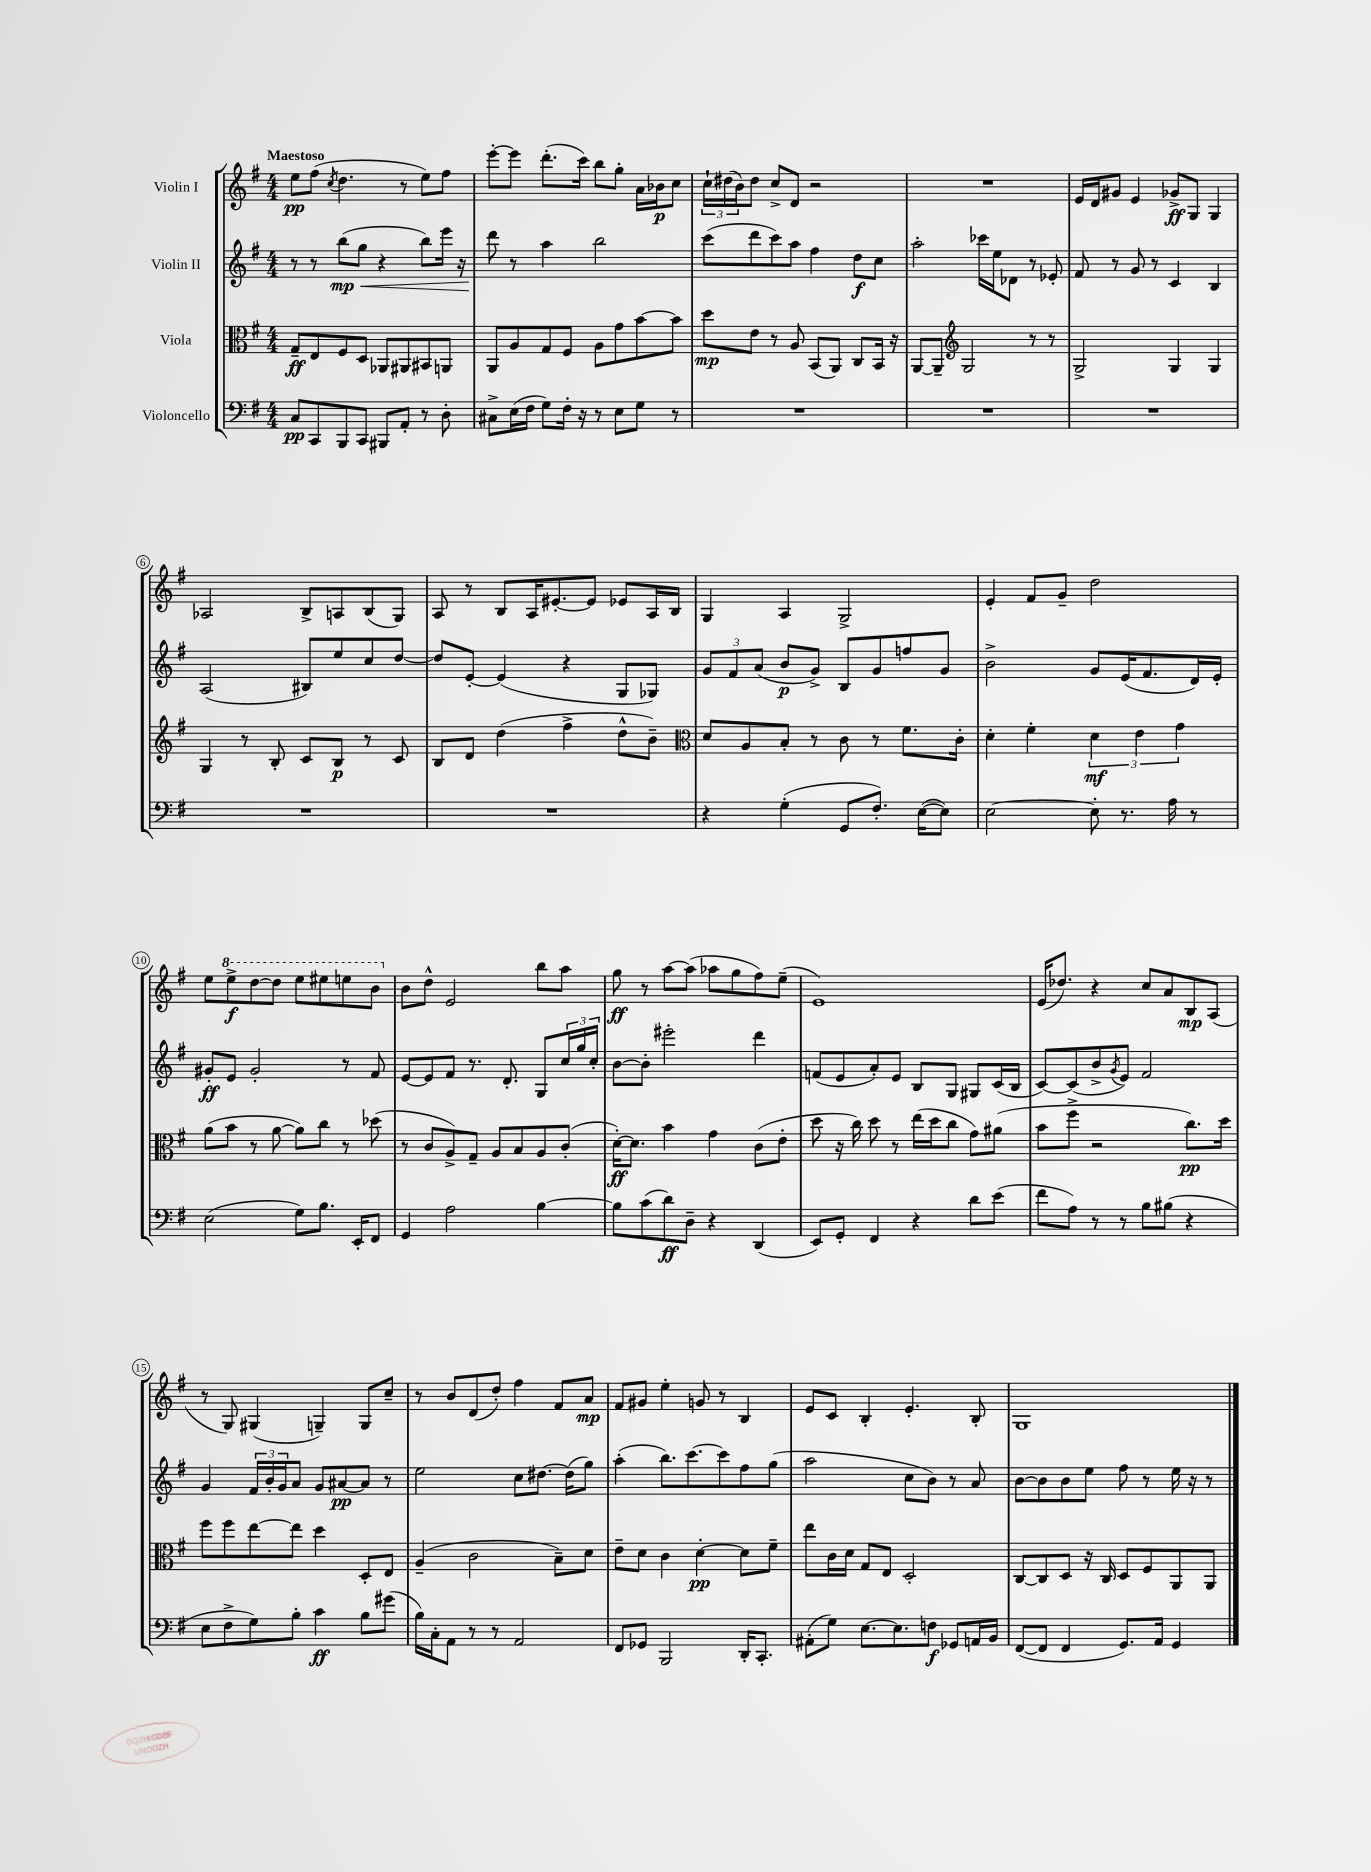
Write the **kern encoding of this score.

**kern	**dynam	**kern	**dynam	**kern	**dynam	**kern	**dynam
*part4	*part4	*part3	*part3	*part2	*part2	*part1	*part1
*staff4	*staff4	*staff3	*staff3	*staff2	*staff2	*staff1	*staff1
*I"Violoncello	*	*I"Viola	*	*I"Violin II	*	*I"Violin I	*
*clefF4	*	*clefC3	*	*clefG2	*	*clefG2	*
*k[f#]	*	*k[f#]	*	*k[f#]	*	*k[f#]	*
*M4/4	*	*M4/4	*	*M4/4	*	*M4/4	*
=1	=1	=1	=1	=1	=1	=1	=1
!	!	!	!	!	!	!LO:TX:a:B:t=Maestoso	!
8C/L	pp	8G~/L	ff	8r	.	8ee\L	pp
8CC/	.	8E/	.	8r	.	(8ff#\J	.
.	.	.	.	.	.	8qcc/	.
!	!	!	!	!	!LO:HP:b	!	!
8BBB/	.	8F#/	.	(8bb\L	< mp	4.dd\	.
8CC/J	.	8D/J	.	8gg\J	.	.	.
8BBB#X/L	.	8AA-X/L	.	4r	.	.	.
8AA'/J	.	8AA#X/	.	.	.	8r	.
8r	.	8BB#X/	.	8bb\L)	.	8ee\L)	.
8D'\	.	8AAn/J	.	16eee\Jk	.	8ff#\J	.
.	.	.	.	16r	.	.	.
=2	=2	=2	=2	=2	=2	=2	=2
8C#X^\L	.	8AA/L	.	8ddd\	.	[8eee'\L	.
(16E\L	.	8A/	.	8r	[	8eee\J]	.
16F#\JJ	.	.	.	.	.	.	.
8G\L)	.	8G/	.	4aa\	.	(8.ddd'\L	.
16F#'\Jk	.	8F#/J	.	.	.	.	.
16r	.	.	.	.	.	16ccc\Jk)	.
8r	.	8A\L	.	2bb\	.	8bb\L	.
8E\L	.	8g\	.	.	.	8gg'\J	.
8G\J	.	[8b\	.	.	.	16a\LL	.
.	.	.	.	.	.	16b-X\J	p
8r	.	8b\J]	.	.	.	8cc\J	.
=3	=3	=3	=3	=3	=3	=3	=3
1r	.	8dd\L	mp	(8ccc\L	.	24cc`\LL	.
.	.	.	.	.	.	(24dd#X\	.
.	.	.	.	.	.	24b\J)	.
.	.	8e\J	.	8ddd\	.	8dd#\J	.
.	.	8r	.	8ccc\)	.	8cc^/L	.
.	.	8A/	.	8aa\J	.	8d/J	.
.	.	(8BB/L	.	4ff#\	.	2r	.
.	.	8AA/J)	.	.	.	.	.
.	.	8C/L	.	8dd\L	f	.	.
.	.	16BB/Jk	.	8cc\J	.	.	.
.	.	16r	.	.	.	.	.
=4	=4	=4	=4	=4	=4	=4	=4
1r	.	[8AA/L	.	2aa'\	.	1r	.
.	.	8AA~/J]	.	.	.	.	.
*	*	*clefG2	*	*	*	*	*
.	.	2G/	.	.	.	.	.
.	.	.	.	16ccc-X\LL	.	.	.
.	.	.	.	16ee\J	.	.	.
.	.	.	.	8d-X\J	.	.	.
.	.	8r	.	8r	.	.	.
.	.	8r	.	8e-X'/	.	.	.
=5	=5	=5	=5	=5	=5	=5	=5
1r	.	2G^/	.	8f#/	.	16e/LL	.
.	.	.	.	.	.	16d/J	.
.	.	.	.	8r	.	8g#X/J	.
.	.	.	.	8g/	.	4e/	.
.	.	.	.	8r	.	.	.
.	.	4G/	.	4c/	.	8g-X^/L	ff
.	.	.	.	.	.	8G/J	.
.	.	4G/	.	4B/	.	4G/	.
!!LO:LB:g=z
=6	=6	=6	=6	=6	=6	=6	=6
1r	.	4G/	.	(2A/	.	2A-X/	.
.	.	8r	.	.	.	.	.
.	.	8B'/	.	.	.	.	.
.	.	8c/L	.	8B#X/L)	.	8B^/L	.
.	.	8B/J	p	8ee/	.	8An/	.
.	.	8r	.	8cc/	.	(8B/	.
.	.	8c/	.	[8dd/J	.	8G/J)	.
=7	=7	=7	=7	=7	=7	=7	=7
1r	.	8B/L	.	8dd/L]	.	8A/	.
.	.	8d/J	.	[8e'/J	.	8r	.
.	.	(4dd\	.	(4e/]	.	8B/L	.
.	.	.	.	.	.	16A/K	.
.	.	.	.	.	.	[8.e#X'/	.
.	.	4ff#^\	.	4r	.	.	.
.	.	.	.	.	.	8e#/J]	.
.	.	8dd^^\L	.	8G/L	.	8e-X/L	.
.	.	8b~\J)	.	8G-X/J)	.	16A/L	.
.	.	.	.	.	.	16B/JJ	.
=8	=8	=8	=8	=8	=8	=8	=8
*	*	*clefC3	*	*	*	*	*
4r	.	8d/L	.	12g/L	.	4G/	.
.	.	.	.	12f#/	.	.	.
.	.	8A/	.	.	.	.	.
.	.	.	.	(12a/J	.	.	.
(4G'\	.	8B'/J	.	8b/L	p	4A/	.
.	.	8r	.	8g^/J)	.	.	.
8GG/L	.	8c\	.	8B/L	.	2G^/	.
8.F#'/J)	.	8r	.	8g/	.	.	.
.	.	8.f#\L	.	8ffn/	.	.	.
([16E\KL	.	.	.	.	.	.	.
8E\J])	.	.	.	8g/J	.	.	.
.	.	16c'\Jk	.	.	.	.	.
=9	=9	=9	=9	=9	=9	=9	=9
[2E\	.	4d'\	.	2b^\	.	4e'/	.
.	.	4f#'\	.	.	.	8f#/L	.
.	.	.	.	.	.	8g~/J	.
8E'\]	.	6d\	mf	8g/L	.	2dd\	.
8.r	.	.	.	(16e/K	.	.	.
.	.	6e\	.	.	.	.	.
.	.	.	.	8.f#/	.	.	.
16A\	.	.	.	.	.	.	.
.	.	6g\	.	.	.	.	.
8r	.	.	.	16d/L)	.	.	.
.	.	.	.	16e'/JJ	.	.	.
!!LO:LB:g=z
=10	=10	=10	=10	=10	=10	=10	=10
(2E\	.	(8a\L	.	8g#X'/L	ff	8ee\L	.
*	*	*	*	*	*	*8va	*
.	.	8b\J	.	8e/J	.	8eee^\	f
.	.	8r	.	2g#'/	.	[8ddd\	.
.	.	[8a\	.	.	.	8ddd\J]	.
8G\L)	.	8a\L])	.	.	.	8eee\L	.
8.B\J	.	8cc\J	.	.	.	8eee#X\	.
.	.	8r	.	8r	.	8eeen\	.
16EE'/KL	.	.	.	.	.	.	.
8FF#/J	.	(8dd-X\	.	8f#/	.	8bb\J	.
=11	=11	=11	=11	=11	=11	=11	=11
*	*	*	*	*	*	*X8va	*
4GG/	.	8r	.	[8e/L	.	8b\L	.
.	.	8c/L	.	8e/]	.	8dd^^\J	.
2A\	.	8A^/)	.	8f#/J	.	2e/	.
.	.	8G~/J	.	8.r	.	.	.
.	.	8A/L	.	.	.	.	.
.	.	.	.	8.d'/	.	.	.
.	.	8B/	.	.	.	.	.
[4B\	.	8A/	.	8G/L	.	8bb\L	.
.	.	(8c'/J	.	24cc/L	.	8aa\J	.
.	.	.	.	24gg/	.	.	.
.	.	.	.	24cc'/JJ	.	.	.
=12	=12	=12	=12	=12	=12	=12	=12
8B\L]	.	[16d'\KL)	ff	[8b\L	.	8gg\	ff
.	.	8.d\J]	.	.	.	.	.
(8c\	.	.	.	8b'\J]	.	8r	.
8d\)	ff	4b\	.	2eee#X'\	.	[8aa\L	.
8D~\J	.	.	.	.	.	(8aa\J]	.
4r	.	4g\	.	.	.	8aa-X\L	.
.	.	.	.	.	.	8gg\	.
(4DD/	.	(8c\L	.	4ddd\	.	8ff#\)	.
.	.	8e'\J	.	.	.	(8ee~\J	.
=13	=13	=13	=13	=13	=13	=13	=13
8EE/L)	.	8dd\	.	(8fn/L	.	1e)	.
8GG'/J	.	16r	.	8e/	.	.	.
.	.	16cc\)	.	.	.	.	.
4FF#/	.	8dd\	.	8a'/)	.	.	.
.	.	8r	.	8e/J	.	.	.
4r	.	(16ee\LL	.	8B/L	.	.	.
.	.	16dd\J	.	.	.	.	.
.	.	8cc\J	.	8G/J	.	.	.
8d\L	.	8g\L)	.	8G#X/L	.	.	.
(8e\J	.	(8a#X\J	.	(16c/L	.	.	.
.	.	.	.	16B/JJ	.	.	.
=14	=14	=14	=14	=14	=14	=14	=14
8f#\L	.	8b\L	.	[8c/L)	.	(16e/KL	.
.	.	.	.	.	.	8.dd-X/J)	.
8A\J)	.	8ff#^\J	.	(8c/]	.	.	.
8r	.	2r	.	8b^/	.	4r	.
.	.	.	.	8qg/	.	.	.
8r	.	.	.	8e/J)	.	.	.
8B\L	.	.	.	2f#/	.	8cc/L	.
(8B#X\J	.	.	.	.	.	8a/	.
4r	.	8.cc\L)	pp	.	.	8B/	mp
.	.	.	.	.	.	(8A/J	.
.	.	16dd\Jk	.	.	.	.	.
!!LO:LB:g=z
=15	=15	=15	=15	=15	=15	=15	=15
8E\L	.	8ff#\L	.	4g/	.	8r	.
8F#^\	.	8ff#\	.	.	.	8G/)	.
8G\)	.	[8ee\	.	24f#/LL	.	(4G#X/	.
.	.	.	.	24b'/	.	.	.
.	.	.	.	24g/J	.	.	.
8B'\J	.	8ee\J]	.	8a/J	.	.	.
4c\	ff	4dd\	.	8g/L	.	4Gn~/)	.
.	.	.	.	[8a#X/	pp	.	.
8B\L	.	8D'/L	.	8a#/J]	.	8G/L	.
(8g#X\J	.	8E/J	.	8r	.	8cc~/J	.
=16	=16	=16	=16	=16	=16	=16	=16
16B\LL)	.	(4A~/	.	2ee\	.	8r	.
16C'\J	.	.	.	.	.	.	.
8AA\J	.	.	.	.	.	8b/L	.
8r	.	2c\	.	.	.	(8d/	.
8r	.	.	.	.	.	8dd'/J)	.
2AA/	.	.	.	8cc\L	.	4ff#\	.
.	.	.	.	[8.dd#X\J	.	.	.
.	.	8B~\L)	.	.	.	8f#/L	.
.	.	.	.	(16dd#\KL]	.	.	.
.	.	8d\J	.	8gg\J)	.	8a/J	mp
=17	=17	=17	=17	=17	=17	=17	=17
8FF#/L	.	8e~\L	.	(4aa'\	.	8f#/L	.
8GG-X/J	.	8d\J	.	.	.	8g#X/J	.
2BBB/	.	4c\	.	8.bb\L)	.	4ee'\	.
.	.	.	.	[8.ccc\	.	.	.
.	.	[4d'\	pp	.	.	8gn/	.
.	.	.	.	8ccc\]	.	8r	.
16DD'/KL	.	8d\L]	.	8ff#\	.	4B/	.
8.CC'/J	.	.	.	.	.	.	.
.	.	8f#~\J	.	(8gg\J	.	.	.
=18	=18	=18	=18	=18	=18	=18	=18
(8AA#X'\L	.	8ee\L	.	2aa\	.	8e/L	.
8G\J)	.	16c\L	.	.	.	8c/J	.
.	.	16d\JJ	.	.	.	.	.
[8.E\L	.	8G/L	.	.	.	4B'/	.
.	.	8E/J	.	.	.	.	.
8.E\]	.	.	.	.	.	.	.
.	.	2D'/	.	8cc\L	.	4.e'/	.
8Fn\J	f	.	.	8b\J)	.	.	.
8GG-X/L	.	.	.	8r	.	.	.
16AAn/L	.	.	.	8a/	.	8B'/	.
16BB/JJ	.	.	.	.	.	.	.
=19	=19	=19	=19	=19	=19	=19	=19
([8FF#/L	.	[8C/L	.	[8b\L	.	1G	.
8FF#/J]	.	8C/]	.	8b\]	.	.	.
4FF#/	.	8D/J	.	8b\	.	.	.
.	.	16r	.	8ee\J	.	.	.
.	.	16C/	.	.	.	.	.
8.GG/L)	.	8D/L	.	8ff#\	.	.	.
.	.	8F#/	.	8r	.	.	.
16AA/Jk	.	.	.	.	.	.	.
4GG/	.	8AA/	.	16ee\	.	.	.
.	.	.	.	16r	.	.	.
.	.	8AA/J	.	8r	.	.	.
==	==	==	==	==	==	==	==
*-	*-	*-	*-	*-	*-	*-	*-
